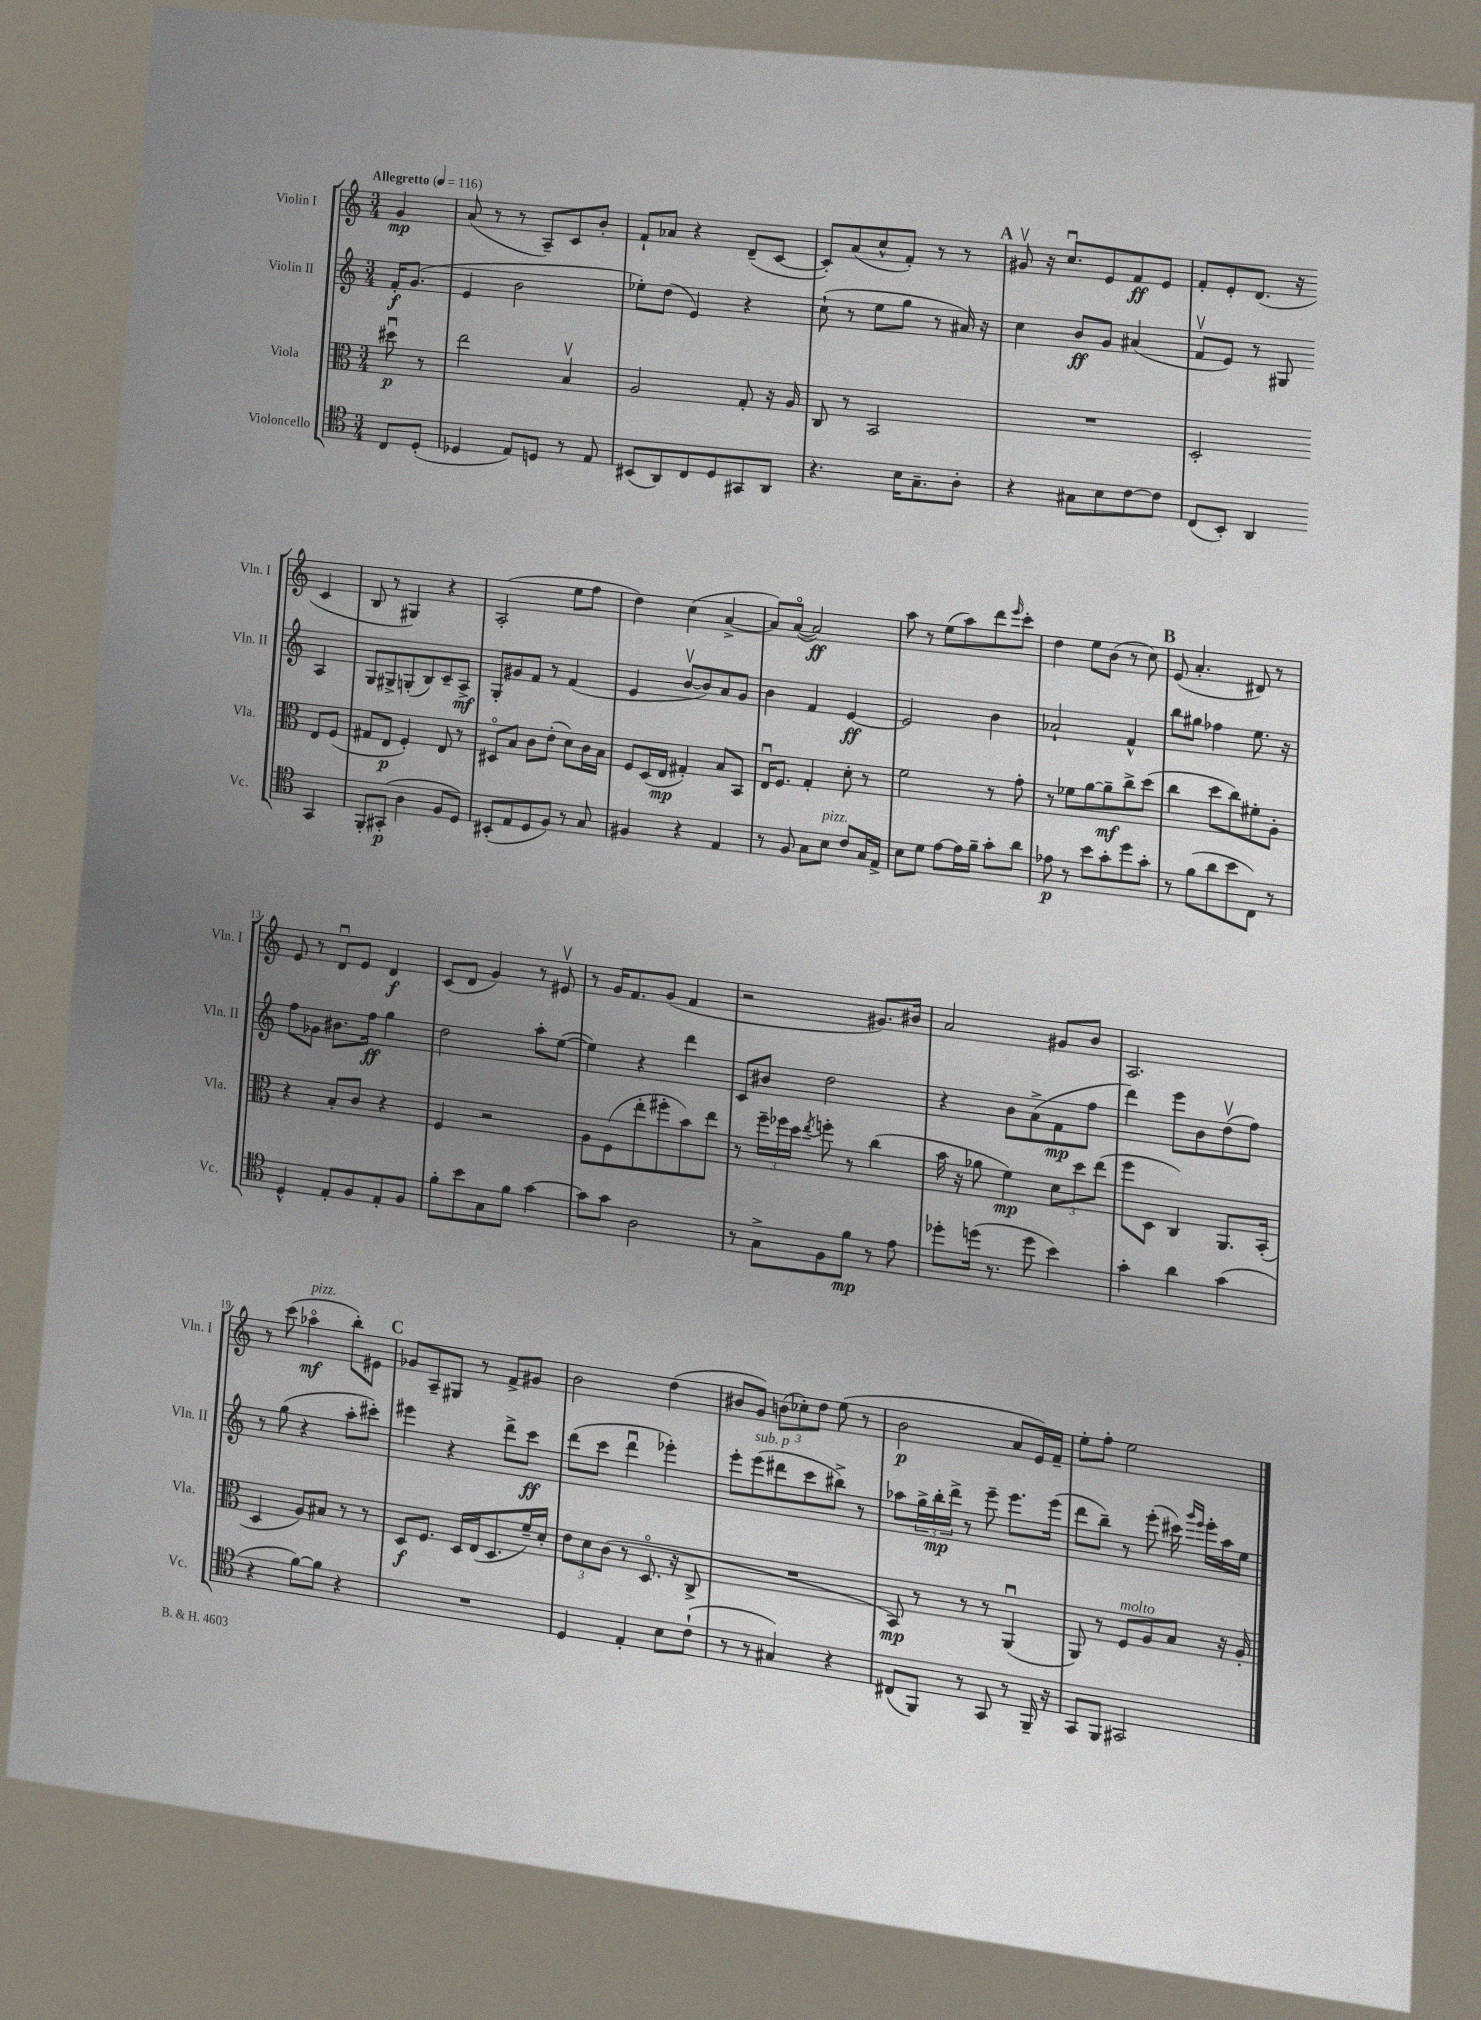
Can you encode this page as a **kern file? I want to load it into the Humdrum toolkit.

**kern	**kern	**kern	**kern
*staff4	*staff3	*staff2	*staff1
*clefC4	*clefC3	*clefG2	*clefG2
*k[]	*k[]	*k[]	*k[]
*M3/4	*M3/4	*M3/4	*M3/4
*MM116	*MM116	*MM116	*MM116
8C	8dd#u	16f'	4g
.	.	(8.g	.
(8D'	8r	.	.
=	=	=	=
4D-	2ee	4e	(8a
.	.	.	8r
8E)	.	2b	8r
8D	.	.	8A~)
8r	4Bv	.	8c
8E	.	.	8b'
=	=	=	=
(8BB#	2A	8ee-')	8f`
8AA)	.	(8dd	8a-
8C	.	4e)	4r
8D	.	.	.
8GG#	8G'	4r	(8d~
8AA	16r	.	[8c
.	16A	.	.
=	=	=	=
4.r	8C	(8cc`	8c'])
.	8r	8r	(8a
.	2BB	8ee	8cc^^
16B	.	8gg	8f')
8.G~	.	.	.
.	.	8r	8r
8A'	.	16a#)	8r
.	.	16r	.
=	=	=	=
4r	2.r	4cc	8g#v
.	.	.	16r
.	.	.	8.ccu
8G#	.	8b	.
8B	.	8g	8e
[8c	.	(4a#	8f
8c]	.	.	8e
=	=	=	=
(8C	2D'	8fv	8f'
8BB')	.	8e)	8e'
4AA	.	8r	(8.d
.	.	8G#	.
.	.	.	16r
4GG	8E	4A	4c
.	(8F	.	.
=	=	=	=
8FF'	8G#	8G	8B
(8GG#'	8E	8G#^	8r
4A	4F')	(8G'	4G#)
.	.	8B)	.
8F	8E	8c~	4r
8D)	8r	8A^	.
=	=	=	=
(8BB#'	8D#o	8G'	(2A'
8E	8B	8g#	.
8D	8c	8f	.
8F)	(8e'	8r	.
8r	8d)	(4f	8ee
8G	16c	.	8ff
.	16B	.	.
=	=	=	=
4F#	8F	4e	4dd)
.	(16D	.	.
.	16E	.	.
4r	4G#')	[8bv	(4cc
.	.	8b])	.
4E	8B	8a	[4a^
.	8BB	8g	.
=	=	=	=
8r	16Eu	4b	8a])
.	8.F	.	.
8F	.	.	([8ao
8G	4G'	4f	2a])
8B	.	.	.
8c	8d'	[4e	.
16G	8r	.	.
16E^	.	.	.
=	=	=	=
8B	2f	2e]	8aa
8d	.	.	8r
[8e	.	.	(8ee
16e]	.	.	8aa)
16f~	.	.	.
8g'	8r	4b	8ddd
.	.	.	16qqeee
8a	8g'	.	8ccc'
=	=	=	=
8e-	8r	2a-`	4dd
8r	8f-	.	.
8b	[8a	.	8ee
8g'	8a~]	.	(8b
8dd	8cc^	4f^^	8r
8g'	(8dd	.	8cc)
=	=	=	=
8r	4cc	8bb	(8e
(8f	.	8gg#	4.a'
8a	8dd	4ff-	.
8b	8cc)	.	.
8C)	8f#'	8.ee	8d#)
8r	8A'	.	8r
.	.	16r	.
=	=	=	=
4D^^	4r	8ff	8e
.	.	8g-	8r
8E'	8B'	8.b#	8du
8F	8c	.	8e
.	.	16ff	.
8E'	4r	4gg	4d
8F	.	.	.
=	=	=	=
8f'	4F	2dd	(8c
8b	.	.	8d
8G	2r	.	4g)
8f	.	.	.
[4g	.	8aa'	8r
.	.	([8ee	8e#v
=	=	=	=
8g]	8A	4ee])	8r
8g	(8F	.	16g
.	.	.	8.f
2A	8ee'	4r	.
.	8ff#'	.	(8g
.	8b)	4ddd	4f
.	8ee	.	.
=	=	=	=
8r	8r	8c	2r
8G^	24ff~	8b#	.
.	24ff-	.	.
.	24dd	.	.
.	8qee	.	.
8F	8ff'	2dd	.
8f	8r	.	.
8r	(4cc	.	8.g#)
8e	.	.	.
.	.	.	16b#
=	=	=	=
8dd-'	16b	4r	2a
.	16r	.	.
(16dd	8a-	.	.
8.r	.	.	.
.	4f)	8b	.
8dd	.	(8a^	.
4b)	12d	8f	8g#
.	12dd	.	.
.	.	8ff	8b
.	(12ee	.	.
=	=	=	=
4g'	8ff	4ddd)	2.A
.	8D	.	.
4a	4C)	8eee	.
.	.	8b	.
(4g	8.AA	(8ddv	.
.	.	8ff)	.
.	(16BB'	.	.
=	=	=	=
4r	4D	8r	8r
.	.	(8gg	(8ccc
[8f)	8A)	4r	4aa-o
8f]	8B#	.	.
4r	8r	8aa'	8bb')
.	8r	8ccc#')	8e#
=	=	=	=
2.r	8D	4eee#	8g-
.	8.F	.	8A~
.	.	4r	8G#
.	16D	.	.
.	(16E	.	8r
.	8.D	.	.
.	.	8ddd^	8f^
.	16f~)	8ccc	8g#
.	16d'	.	.
=	=	=	=
4D	12e	(8ddd	2b
.	12d	.	.
.	.	8ccc	.
.	(12c	.	.
4E'	8r	4dddu	.
.	8.Do	.	.
8B	.	4eee-')	(4dd
.	16r	.	.
(8c`	8C^	.	.
=	=	=	=
8r	2.r	8eee'	8b#
8r	.	(8eee	8g)
4G#)	.	8ddd#	(12b
.	.	.	12cc-')
.	.	8ccc	.
.	.	.	12dd
4r	.	8bb#^)	(8ee
.	.	8r	8r
=	=	=	=
(8C#	8BB)	8aa-	2b
8FF)	8r	24gg^	.
.	.	24bb'	.
.	.	24ddd^	.
8r	8r	8r	.
8GG	8r	8eee~	.
8r	(4AAu	8.eee	8a
16FF~	.	.	16e)
16r	.	(16eee	16f~
=	=	=	=
8GG	8AA)	8ddd	8ee'
8FF	8r	8bb~)	8ff'
2GG#	8F	8r	2ee
.	8A	(8eee'	.
.	8B	16ccc#)	.
.	.	16qqggg	.
.	.	16qqeee	.
.	.	16eee'	.
.	16r	16aa	.
.	16A'	16ee	.
==	==	==	==
*-	*-	*-	*-
